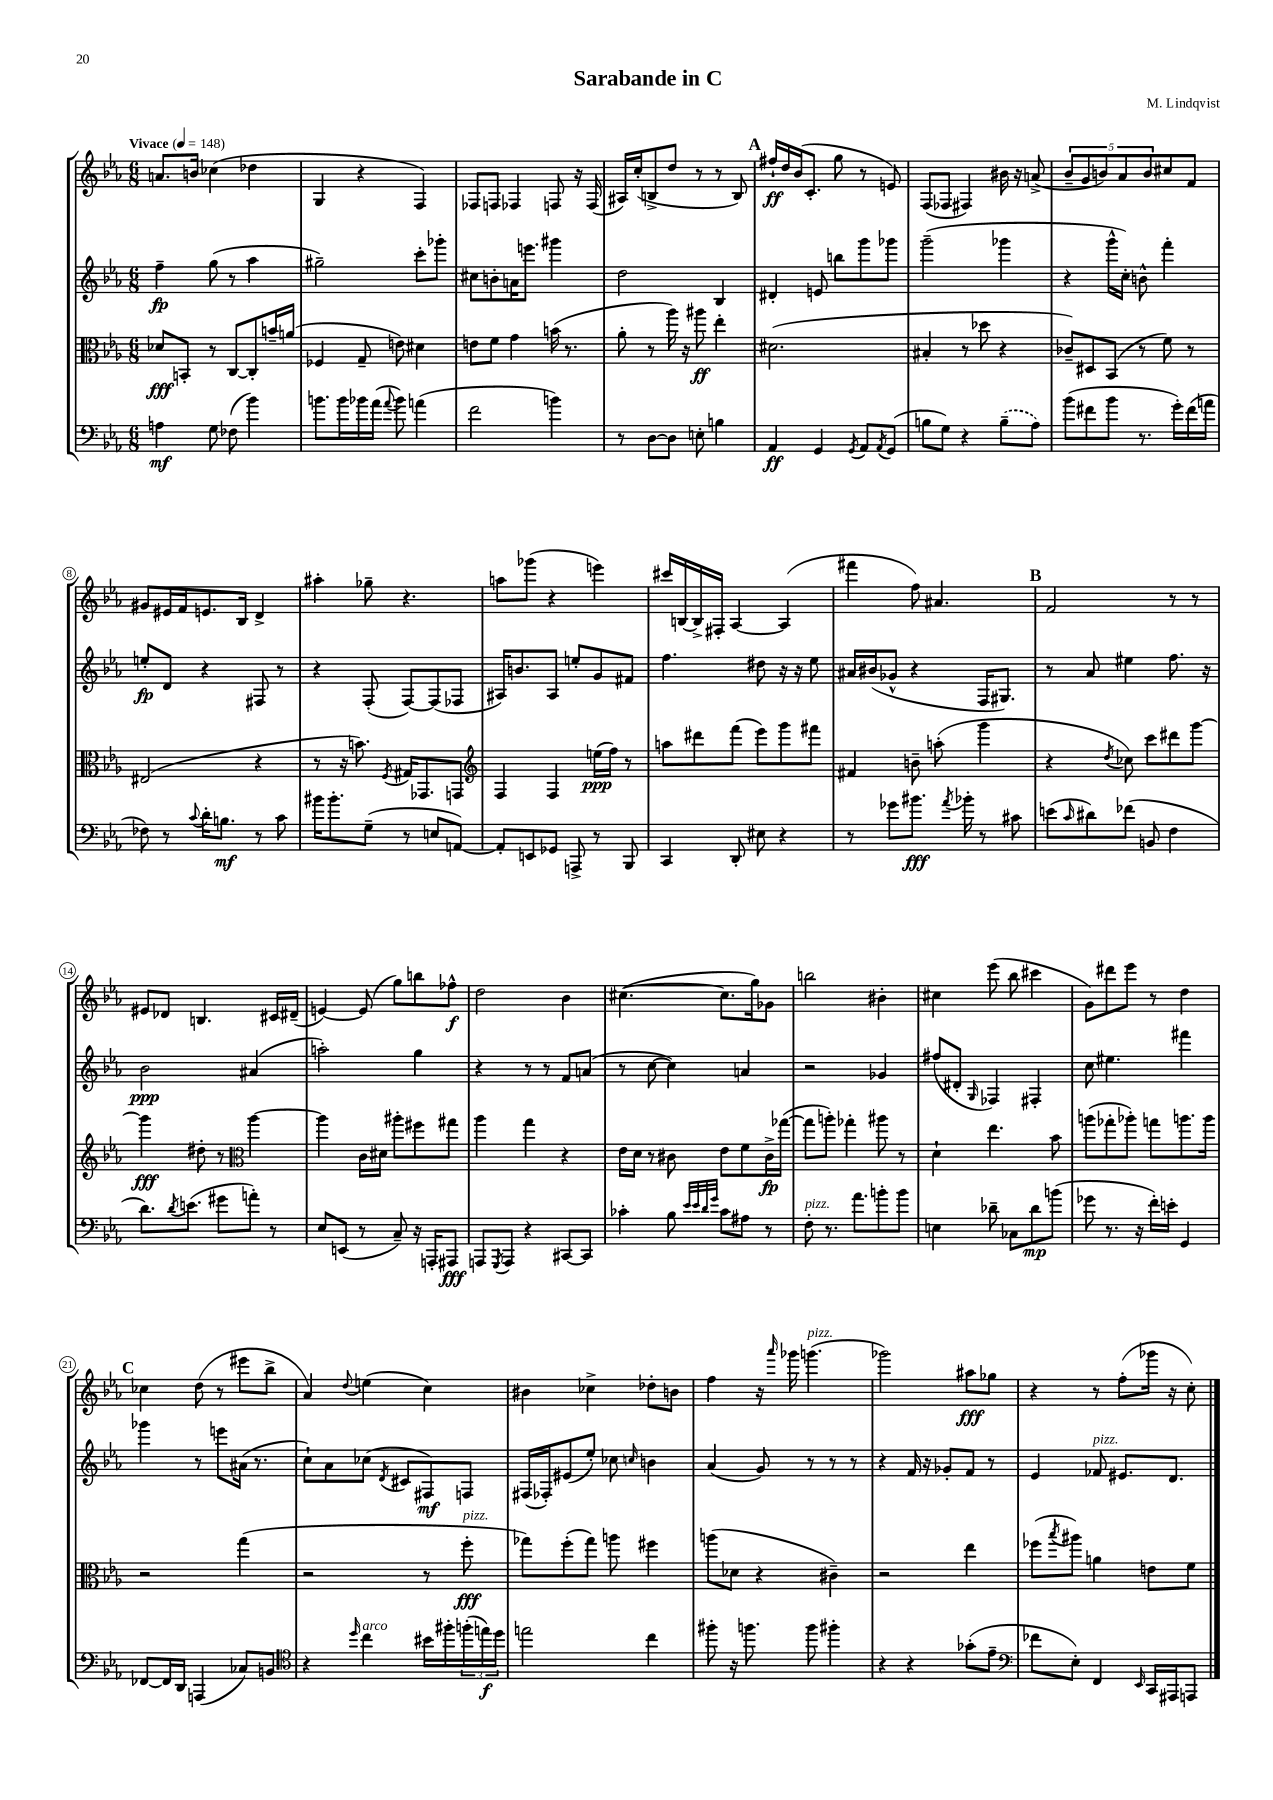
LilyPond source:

\header { title = "Sarabande in C" composer = "M. Lindqvist" }
<<
\new StaffGroup <<
\new Staff = "s0" {
    \clef treble \key ees \major \numericTimeSignature \time 6/8 \tempo "Vivace" 4 = 148
    a'8. b'16 ces''4( des''4 |
    g4 r4 f4) |
    fes8 f8 fes4 f8 r16 f16( |
    ais16) c''16-.( b8-> d''8 r8 r8 b8) |
    \mark \markup { \bold "A" } fis''16-!\ff d''16 bes'16( c'8.-. g''8 r8 e'8) |
    f8( fes8 fis4) bis'16 r16 a'8->( |
    \tuplet 5/4 { bes'8-- g'8 b'8) aes'8 b'8 } cis''8 f'8 |
    gis'8 eis'16 f'16 e'8. bes16 d'4-> |
    ais''4-. ges''8-- r4. |
    a''8 ges'''8( r4 e'''4) |
    cis'''16 b16~ b16-> fis16-. aes4~ aes4( |
    fis'''4 f''8) ais'4. |
    \mark \markup { \bold "B" } f'2 r8 r8 |
    eis'8 des'8 b4. cis'16 dis'16--( |
    e'4~) e'8( g''8) b''8 fes''8-^\f |
    d''2 bes'4 |
    cis''4.~( cis''8. g''16) ges'8 |
    b''2 bis'4-. |
    cis''4 ees'''8( bes''8 cis'''4 |
    g'8) dis'''8 ees'''8 r8 d''4 |
    \mark \markup { \bold "C" } ces''4 d''8( r8 eis'''8 bes''8-> |
    aes'4) \appoggiatura { d''8 } e''4( c''4) |
    bis'4 ces''4-> des''8-. b'8 |
    f''4 r16 \grace { aes'''16 } ges'''16 g'''4.^\markup { \italic "pizz." }( |
    ges'''2) ais''8\fff ges''8 |
    r4 r8 f''8-.( ges'''16 r16 c''8-.) \bar "|." |
}
\new Staff = "s1" {
    \clef treble \key ees \major \numericTimeSignature \time 6/8
    f''4--\fp g''8( r8 aes''4 |
    gis''2--) c'''8-. ges'''8-. |
    cis''8 b'8-. a'16 e'''8. gis'''4 |
    d''2 bes4 |
    \mark \markup { \bold "A" } dis'4-. e'8 b''8 g'''8 ges'''8 |
    g'''2--( ges'''4 |
    r4 g'''16-^ c''16-.) b'8-^ f'''4-. |
    e''8-.\fp d'8 r4 fis8 r8 |
    r4 f8-.( f8~) f8( fes8 |
    ais16) b'8. ais8 e''8-. g'8 fis'8 |
    f''4. dis''8 r16 r16 ees''8 |
    ais'16 bis'16( ges'8-^ r4 f16 gis8.) |
    \mark \markup { \bold "B" } r8 aes'8 eis''4 f''8. r16 |
    bes'2\ppp ais'4( |
    a''2-.) g''4 |
    r4 r8 r8 f'8 a'8( |
    r8 c''8~ c''4) a'4 |
    r2 ges'4 |
    fis''8( dis'8-. \grace { g16 } fes4) fis4-. |
    c''8 eis''4. fis'''4 |
    \mark \markup { \bold "C" } ges'''4 r8 e'''8 ais'16( r8. |
    c''8-!) aes'8 ces''8( \acciaccatura { d'8 } cis'8 fis8\mf) f8 |
    fis16( fes16-.) eis'8( ees''8-.) ces''8 \grace { c''16 } b'4 |
    aes'4( g'8) r8 r8 r8 |
    r4 f'16 r16 ges'8-. f'8 r8 |
    ees'4 fes'8^\markup { \italic "pizz." } eis'8. d'8. \bar "|." |
}
\new Staff = "s2" {
    \clef alto \key ees \major \numericTimeSignature \time 6/8
    des'8\fff b,8-. r8 c8~ c8-. b'16-- a'16( |
    fes4 g8-- e'8) dis'4 |
    e'8 f'8 g'4 b'16( r8. |
    aes'8-. r8 aes''16) r16 ais''8\ff ees''4-. |
    \mark \markup { \bold "A" } dis'2.( |
    bis4-. r8 des''8 r4 |
    ces'8--) dis8 bes,8( r8 f'8) r8 |
    eis2( r4 |
    r8 r16 b'8.) \acciaccatura { f8 } gis16 ges,8. g,8 |
    \clef treble f4 f4 e''16\ppp( f''16) r8 |
    a''8 dis'''8 f'''8( ees'''8) g'''8 fis'''8 |
    fis'4 b'8-- a''8-.( g'''4 |
    \mark \markup { \bold "B" } r4 \acciaccatura { d''8 } ces''8) c'''8 dis'''8 g'''8~ |
    g'''4\fff dis''8-. r8 \clef alto aes''4~ |
    aes''4 c'16 dis'16 ais''8-. fis''8 gis''8 |
    aes''4 g''4 r4 |
    ees'16 d'16 r8 cis'8 ees'8 f'8 cis'16->\fp ges''16~( |
    ges''8 a''8-.) ges''4-. ais''8 r8 |
    d'4-! ees''4. bes'8 |
    a''8( ges''8-. aes''8-.) g''8 a''8. a''16 |
    \mark \markup { \bold "C" } r2 g''4( |
    r2 r8 f''8-.\fff^\markup { \italic "pizz." } |
    ges''8) f''8-.( ges''8) a''8 fis''4 |
    a''8( des'8 r4 cis'4--) |
    r2 ees''4 |
    fes''8( \acciaccatura { bes''8 } ais''8) a'4 e'8 f'8 \bar "|." |
}
\new Staff = "s3" {
    \clef bass \key ees \major \numericTimeSignature \time 6/8
    a4\mf g8 fes8( bes'4) |
    b'8. b'16 bes'16 aes'16( \appoggiatura { aes'8 } bes'8) a'4( |
    f'2 b'4) |
    r8 d8~ d8 e8-. b4 |
    \mark \markup { \bold "A" } aes,4\ff g,4 \acciaccatura { g,8 } aes,8 \acciaccatura { aes,8 } g,8( |
    b8 g8) r4 \once \slurDashed b8--( aes8) |
    bes'8( fis'8 bes'8 r8. g'16-.) fis'16( a'16 |
    fes8) r8 \appoggiatura { c'8 } d'16-. b8.\mf r8 c'8 |
    bis'16 bis'8.-. g8--( r8 e8 a,8~) |
    a,8-. e,8 ges,8 a,,8-> r8 bes,,8 |
    c,4 d,8-. eis8 r4 |
    r8 ges'8 bis'8.\fff \acciaccatura { aes'8 } bes'16-. r8 cis'8 |
    \mark \markup { \bold "B" } e'8( \grace { c'16 } dis'8) fes'8( b,8 f4 |
    d'8.) \acciaccatura { d'8 } e'8.( gis'8 a'8-.) r8 |
    ees8 e,8( r8 c8--) r16 a,,16-. ais,,8\fff |
    a,,8 \acciaccatura { g,,8 } a,,8 r4 cis,8~ cis,8 |
    ces'4-. bes8 \grace { ees'32 ees'32 d'32 g'32 } ces'8 ais8 r8 |
    f8-.^\markup { \italic "pizz." } r8. aes'8. b'8-. b'8 |
    e4 des'8-- ces8 des'8\mp b'8( |
    ges'8 r8. r16 f'16-.) e'16-. g,4 |
    \mark \markup { \bold "C" } fes,8~ fes,16 d,16 a,,4( ces8) b,8 |
    \clef tenor r4 \grace { d''16 } c''4^\markup { \italic "arco" } bis'16 fis''16-. \tuplet 3/2 { f''16-.( e''16\f) d''16 } |
    e''2 c''4 |
    fis''8-. r16 f''8. f''8 fis''4-. |
    r4 r4 ges'8-.( ees'8-- |
    \clef bass fes'8 ees8-.) f,4 \grace { ees,16 } c,16 ais,,16 a,,8 \bar "|." |
}
>>
>>
\layout { \context { \Score \override BarNumber.stencil = #(make-stencil-circler 0.1 0.3 ly:text-interface::print) } }
